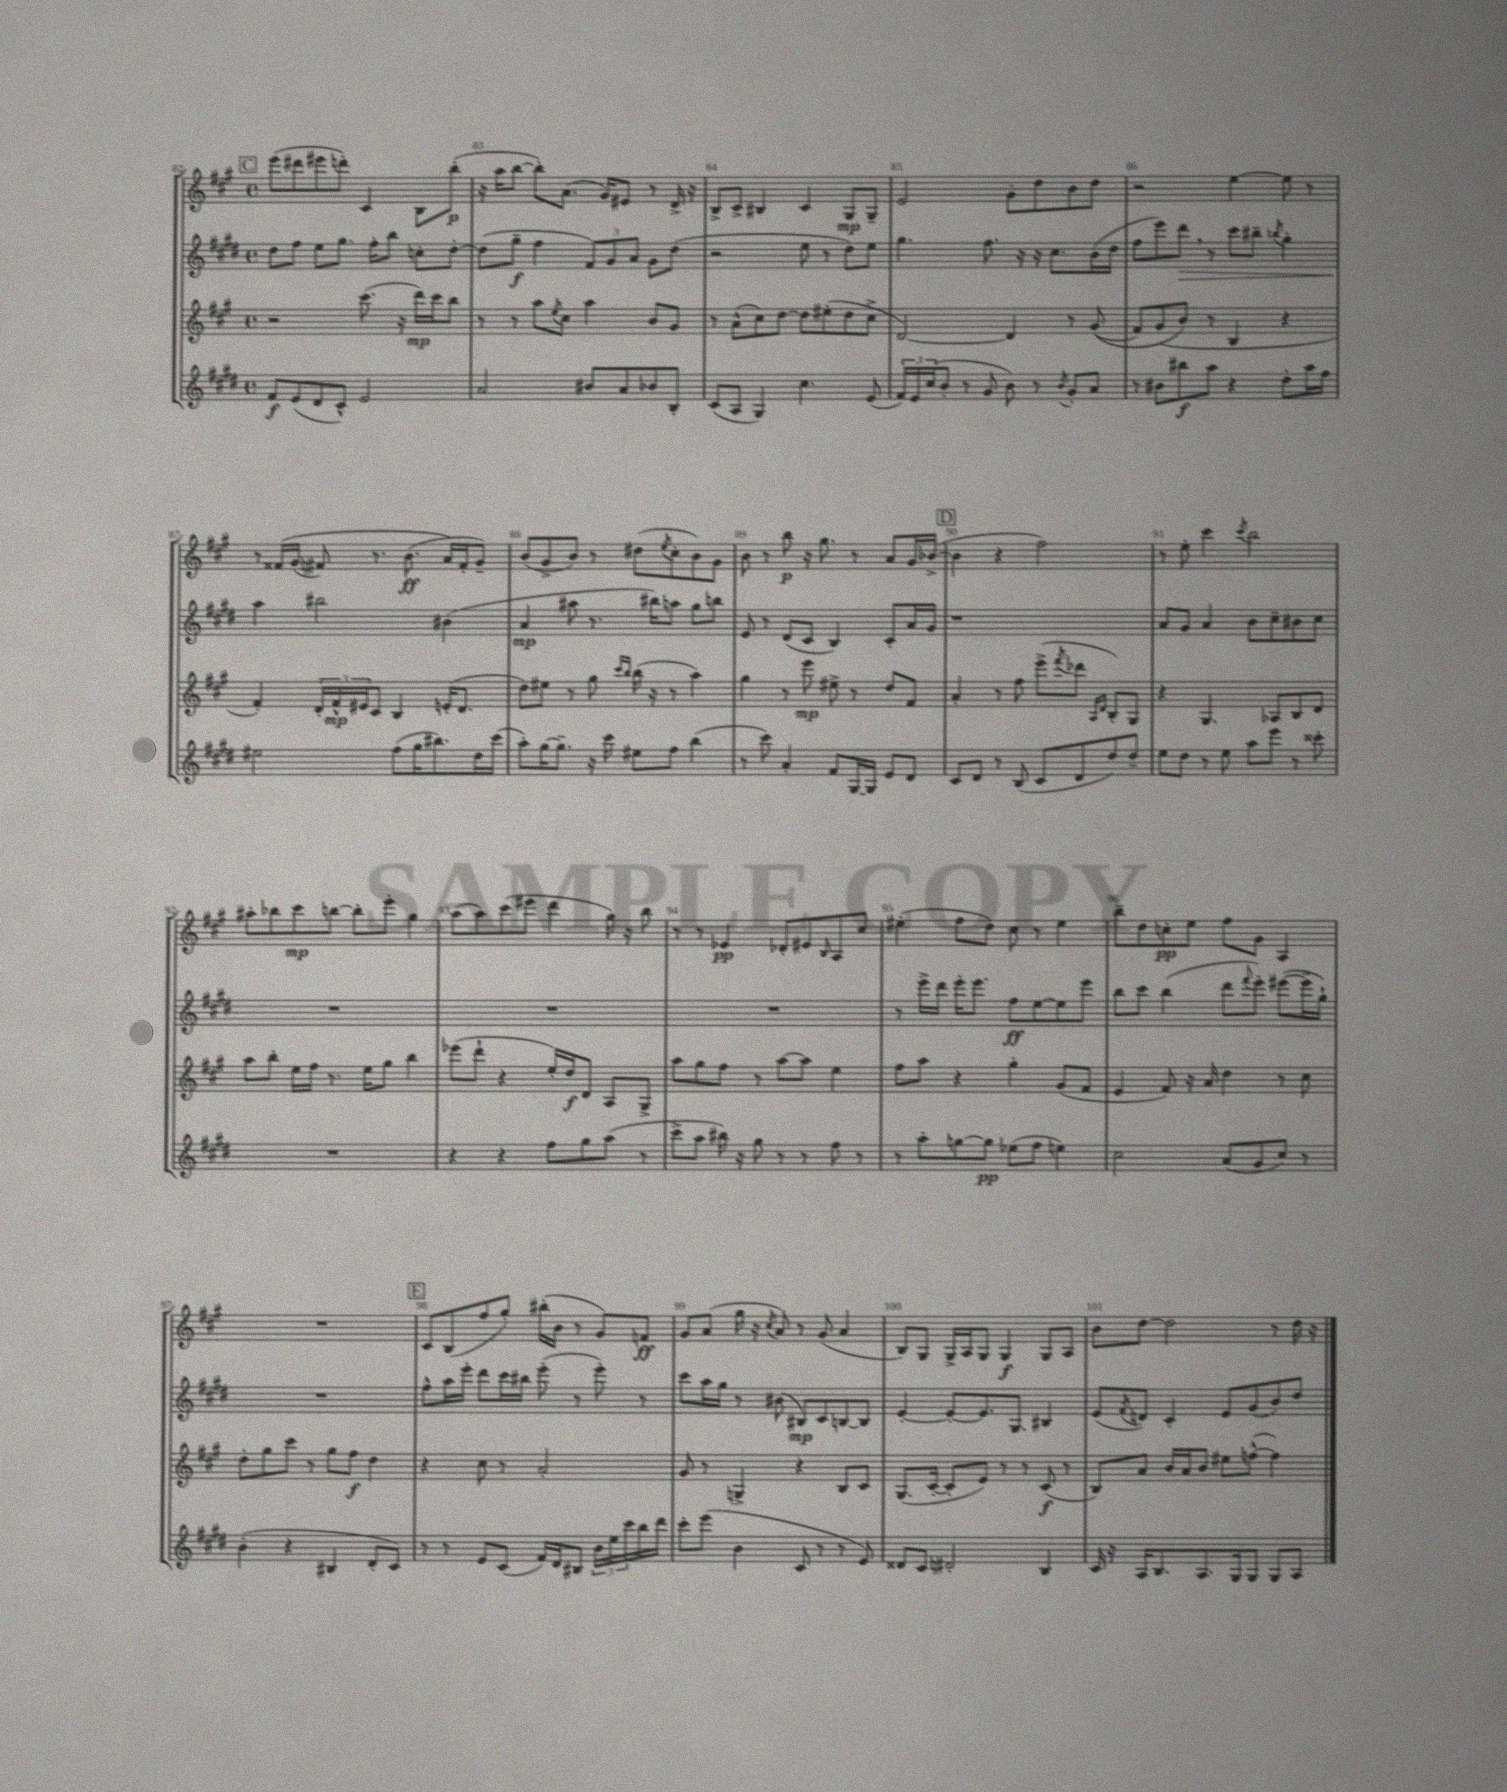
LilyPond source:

<<
\new StaffGroup <<
\new Staff = "s0" {
    \clef treble \key a \major \defaultTimeSignature \time 4/4
    \mark \markup { \box "C" } e'''8( dis'''8 eis'''8 d'''8-.) cis'4 b8 b''8-.\p( |
    r16 a''16 b''8~ b''8-.) a'8.( gis'16) eis'8 r8 d'16-> r16 |
    b8-> cis'8-> bis4 cis'4 gis8\mp gis8-- |
    e'2 gis'8-. d''8 b'8 d''8 |
    r2 e''4~ e''8 r8 |
    r8 fisis'16\( gis'16( fis'8) r8. b'8.\ff( a'16\) fis'16-. gis'8--) |
    b'8( gis'8-> b'8) r8 dis''8( \acciaccatura { e''8 } cis''8-. b'8) gis'8 |
    b'8 r8 b''8\p r16 gis''8. r8 a'8 gis'16 bes'16~->( |
    \mark \markup { \box "D" } bes'4 r4 fis''2) |
    r8 e''8-. cis'''4 \acciaccatura { cis'''8 } b''2 |
    ais''8-. bes''8 cis'''8\mp b''8~ b''8-. e'''8-. gis''4 |
    a''8( a''8) cis'''8( eis'''8 d'''4 gis''16) r16 b''8 |
    r8 r8 ees'4\pp des'8-. eis'8 \grace { b16 } a8 cis''8 |
    eis''4-.( fis''8 d''8) cis''8 r8 eis''4 |
    b''8-- d''8 c''8-.\pp e''8 fis''8 gis'8 a4 |
    R1 |
    \mark \markup { \box "E" } cis'8 b8( fis''8 gis''8-.) bis''16-.( b'16 r8 gis'8) f'8\ff |
    gis'8 a'8( gis''16 r16 \acciaccatura { cis''8 } a'8) r8 gis'8( a'4 |
    b8) gis8 gis16-> a16 gis8 gis4\f gis8 a8 |
    b'8 d''8~ d''2 r8 d''16 r16 \bar "|." |
}
\new Staff = "s1" {
    \clef treble \key e \major \defaultTimeSignature \time 4/4
    \mark \markup { \box "C" } dis''8 fis''8 e''8 gis''8. fis''16-. b''8 c''8-. dis''8~-. |
    dis''8( gis''8--\f fis''4 \tuplet 3/2 { fis'8) gis'8 a'8 } gis'8 dis''8( |
    r2 e''8 r8 dis''8) e''8 |
    gis''4. fis''8. r16 r16 cis''8. b'16( dis''16 |
    fis''8 e'''8) dis'''8\> \breathe r8 cis'''8 bis''8-- \acciaccatura { b''8 } gis''4-. |
    a''4\! bis''2 bis'4( |
    a'4\mp ais''8 r8. bis''16) a''8 gis''8 b''8 |
    e'8 r8 dis'8( cis'8 b4) cis'8-. a'16 gis'16 |
    \mark \markup { \box "D" } r1 |
    a'8 gis'8 a'4 b'8 cis''8-- bis'8 cis''8 |
    R1 |
    R1 |
    R1 |
    r8 e'''16-> dis'''16 e'''16-. e'''8. fis''8\ff e''8~ e''8 e'''8 |
    b''8 cis'''8 b''4( dis'''8 \appoggiatura { fis'''8 } e'''8-.) eis'''8~( eis'''16-- gis''16-!) |
    R1 |
    \mark \markup { \box "E" } fis''8-^ a''16 e'''16-. dis'''8 cis'''16 bis''16 e'''8-.( r8 e'''8-.) r8 |
    cis'''8 a''16 gis''16 r8 bis'8( bis8\mp) cis'8 b8~ b8 |
    e'4~-. e'8~-. e'8. gis8. bis4 |
    e'8( \acciaccatura { fis'8 } d'8) cis'4-. e'8 gis'8( b'8) dis''8 \bar "|." |
}
\new Staff = "s2" {
    \clef treble \key a \major \defaultTimeSignature \time 4/4
    \mark \markup { \box "C" } r2 cis'''8.( r16 d'''16\mp) cis'''16 b''8 |
    r8 r8 a''8 \acciaccatura { e''8 } cis''8 a''4 b'8 gis'8 |
    r8 a'8-^( cis''8) d''8~ d''8 eis''8-.( d''8 cis''8-> |
    d'2~) d'4 r8 gis'8(\( |
    fis'8) gis'8( b'8\) r8 b4 r4 |
    fis'4-.) \tuplet 3/2 { d'16-. fis'16-^\mp eis'16 } cis'8 b4 e'16-.( d'8. |
    d''8) eis''8 r8 gis''8 \grace { cis'''16 b''16 } b''16( r16 r8 a''4) |
    gis''4 r8 e'''8\mp eis''8-> r8 d''8 fis'8 |
    \mark \markup { \box "D" } a'4-. r8 fis''8 e'''8->( \acciaccatura { fis'''8 } des'''8 \grace { a16 d'16 } b8-.) gis8 |
    r4 gis4. aes8 b8 d'8 |
    a''8 b''8-. e''16 fis''16 r8. e''16 gis''8 b''4 |
    ees'''8( d'''8-! r4 e''16-.) d''16\f d'8 a8 gis8-> |
    a''8 gis''8 fis''8 r8 a''8~ a''8 e''4 |
    fis''8 a''8 r4 gis''4-. gis'8( fis'8 |
    e'4 fis'8) r16 a'16 d''4 r8 cis''8 |
    d''8-. gis''8 cis'''8 r8 gis''8 fis''8\f d''4 |
    \mark \markup { \box "E" } r4 cis''8 r8 a'2-. |
    gis'8 r8 g4-> r4 b8 cis'8 |
    gis8.( cis'16~-. cis'8-. e'8) r8 r8 cis'8\f( r8 |
    b8) a'8 b'16 a'16 b'8 eis''8 f''8~-^( f''4) \bar "|." |
}
\new Staff = "s3" {
    \clef treble \key e \major \defaultTimeSignature \time 4/4
    \mark \markup { \box "C" } fis'8\f e'8( dis'8 cis'8-^) e'2 |
    a'2 bis'8 a'8 bes'8 b8-. |
    cis'8( a8 gis4) cis''4. e'8( |
    \tuplet 3/2 { fis'16) e'16 cis''16( } b'8-. r8 gis'8 b'8) r8 \acciaccatura { b'8 } gis'8-. a'8 |
    r8 bis'8 bis''8\f a''8 r4 dis''8-. a''16 fis''16 |
    eis''2 fis''8( gis''16 bis''8.) dis''16 cis'''16( |
    a''8-.) gis''16~ gis''8.-- r16 cis'''16 eis''8 fis''8 b''4( |
    r8 cis'''8) a'4-. fis'8 gis16~ gis16 e'8 dis'8 |
    \mark \markup { \box "D" } cis'8 dis'8 r8 b8( cis'8 dis'8 dis''8) dis''8-- |
    e''8 dis''8 r8 e''8 a''8 e'''8 r8 cisis'''8-. |
    R1 |
    r4 r4 fis''8 gis''8 a''8( r8 |
    cis'''8-> a''8 bis''16) r16 gis''8 r8 r8 fis''8 r8 |
    r8 a''8-. g''8~ g''8\pp ees''8( fis''8 e''4) |
    cis''2 a'8( gis'8 cis''8) r8 |
    b'4-.( r4 bis4 dis'8-. cis'8) |
    \mark \markup { \box "E" } r8 r8 e'8 cis'8( fis'16) dis'16 bis8 \tuplet 3/2 { b'16 e''16 cis'''16 } b''16 dis'''16 |
    cis'''8-. e'''8( b'4 cis'8 r8 r8 e'8) |
    disis'8 cis'8 dis'2-. b4 |
    cis'16 r16 a16 b8. a8. gis16 gis8 gis8 a8 \bar "|." |
}
>>
>>
\layout { \context { \Score currentBarNumber = #82 \override BarNumber.break-visibility = ##(#f #t #t) barNumberVisibility = #all-bar-numbers-visible } }
